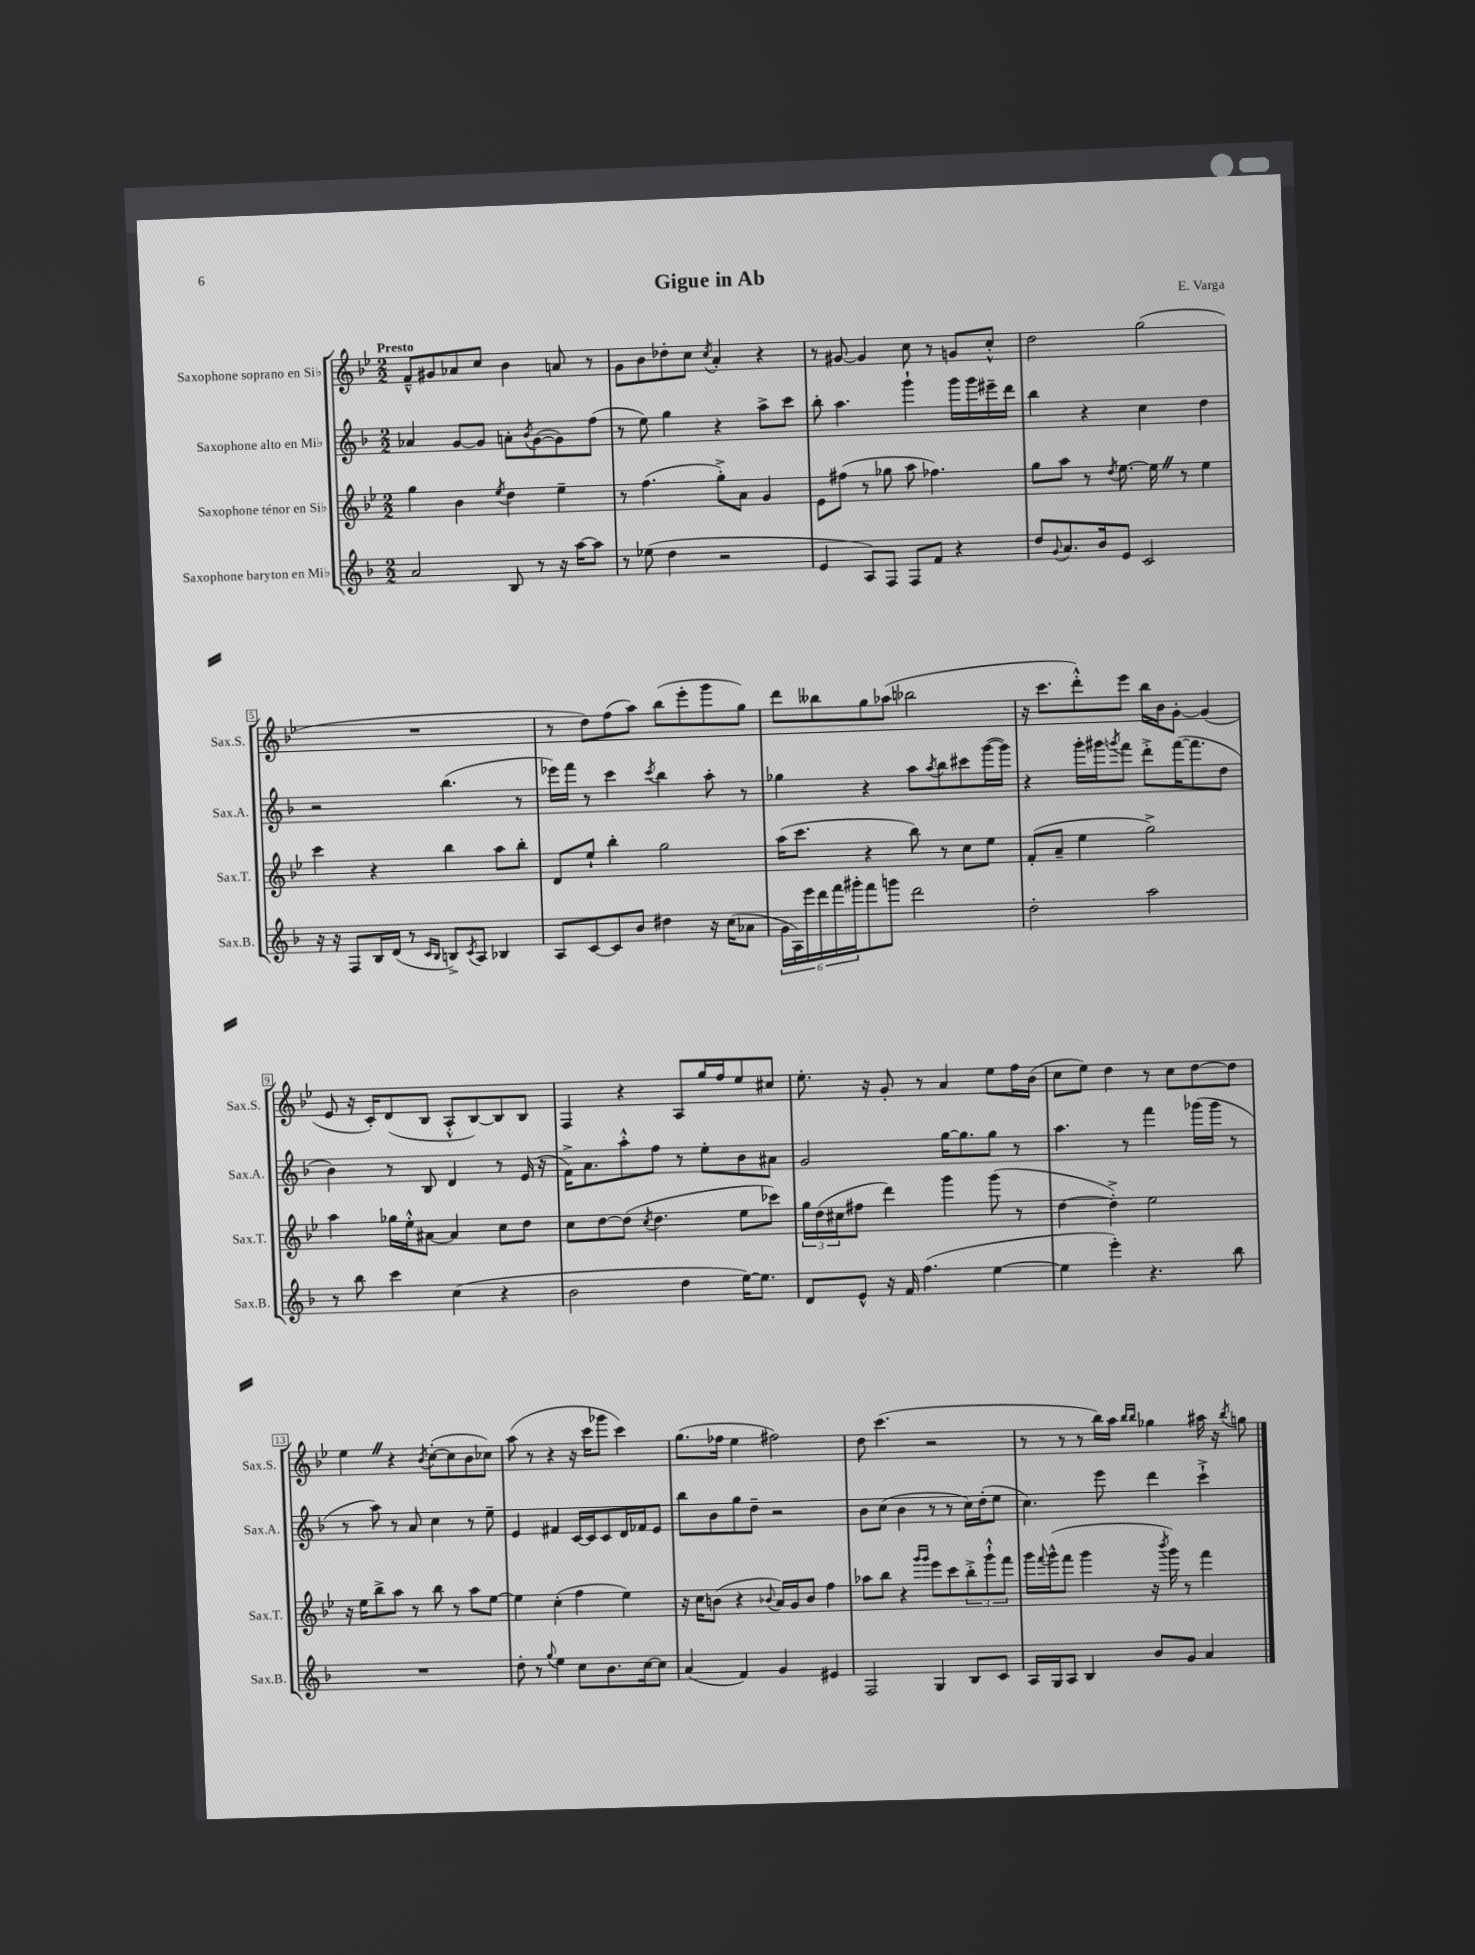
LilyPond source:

\header { title = "Gigue in Ab" composer = "E. Varga" }
<<
\new StaffGroup <<
\new Staff = "s0" \with { instrumentName = "Saxophone soprano en Sib" shortInstrumentName = "Sax.S." } {
    \clef treble \key bes \major \numericTimeSignature \time 2/2 \tempo "Presto"
    f'8---^ gis'8 aes'8 c''8 bes'4 a'8 r8 |
    g'8 bes'8 des''8-. c''8 \acciaccatura { c''8 } a'4-. r4 |
    r8 gis'8~ gis'4 c''8 r8 g'8 c''8-.-^ |
    d''2 g''2( |
    R1 |
    r8 d''8) f''8( a''8) bes''8( ees'''8-. g'''8 g''8) |
    d'''8 beses''8 g''8 aes''8( bes''2 |
    r16 c'''8. d'''8-.-^) ees'''8 bes''16 bes'16 g'8~-. g'4( |
    ees'8 r16 c'16-.) d'8( bes8 a8-.-^ bes8~) bes8 bes8 |
    f4 r4 a8 g''16 f''16 ees''8 cis''8 |
    ees''8.-. r16 g'8-. r8 a'4 ees''8 f''16 bes'16( |
    c''8 ees''8) d''4 r8 c''8 d''8~ d''8 |
    ees''4 \once \override BreathingSign.text = \markup { \musicglyph "scripts.caesura.straight" } \breathe r4 \acciaccatura { bes'8 } c''8~-.( c''8 bes'8 ces''8) |
    a''8( r8 r4 r16 c'''16 ges'''8 c'''4) |
    g''8.( fes''16 ees''4 fis''2) |
    d''8 c'''4.( r2 |
    r8 r8 r8 bes''16) a''16 \grace { bes''16 bes''16 } ges''4 ais''16 r16 \acciaccatura { bes''8 } g''8 \bar "|." |
}
\new Staff = "s1" \with { instrumentName = "Saxophone alto en Mib" shortInstrumentName = "Sax.A." } {
    \clef treble \key f \major \numericTimeSignature \time 2/2
    aes'4 g'8~ g'8 a'8-. \acciaccatura { bes'8 } g'8~( g'8) f''8( |
    r8 e''8) g''4 r4 a''8-> c'''8 |
    bes''8-. a''4. g'''4-! g'''16 g'''16 eis'''16-- d'''16 |
    bes''4 r4 c''4 d''4 |
    r2 bes''4.( r8 |
    ees'''16) f'''16 r8 c'''4 \acciaccatura { c'''8 } bes''4 a''8-. r8 |
    ges''4 r4 a''8 \acciaccatura { a''8 } bes''8 cis'''8 g'''16~( g'''16) |
    r4 g'''16-. gis'''16 \acciaccatura { g'''8 } f'''8 d'''8-.-> f'''16~( f'''8. d''8 |
    bes'4) r8 bes8 d'4 r8 e'16( r16 |
    f'16->) a'8. a''8-.-^ f''8 r8 e''8-. bes'8 ais'8 |
    g'2 g''16~ g''8. g''8 r8 |
    a''4. r8 f'''4 ges'''16( ges'''16 r8 |
    r8 a''8) r8 a'8 c''4 r8 e''8-- |
    e'4 fis'4 c'16~ c'16 c'8 d'16 fes'16 e'8 |
    bes''8 bes'8 g''8 d''8-- r2 |
    bes'8 c''8( bes'4 r8 r8 c''16) d''16-.( e''8 |
    c''4.) e'''8 d'''4 c'''4-!-> \bar "|." |
}
\new Staff = "s2" \with { instrumentName = "Saxophone ténor en Sib" shortInstrumentName = "Sax.T." } {
    \clef treble \key bes \major \numericTimeSignature \time 2/2
    g''4 bes'4 \acciaccatura { ees''8 } d''4 ees''4-- |
    r8 f''4.( g''8-.->) a'8 g'4 |
    ees'8 fis''8( r8 ges''8 a''8 fes''4.) |
    g''8 a''8 r8 \acciaccatura { d''8 } ees''8.~ ees''16 \once \override BreathingSign.text = \markup { \musicglyph "scripts.caesura.straight" } \breathe r8 ees''4 |
    c'''4 r4 bes''4 a''8 bes''8-. |
    d'8 ees''8-! bes''4-. g''2 |
    a''16( c'''8. r4 bes''8) r8 c''8 ees''8 |
    f'8-.( a'8-- ees''4 g''2->) |
    a''4 ges''16 ees''16-.-^ ais'8~ ais'4 c''8 d''8 |
    c''8 d''8~ d''8( \acciaccatura { c''8 } d''4. ees''8 ces'''8) |
    \tuplet 3/2 { g''16 d''16( cis''16 } fis''8 d'''4) g'''4 g'''8( r8 |
    d''4~ d''4-.->) ees''2 |
    r16 ees''16 bes''8-> a''8 r8 bes''8 r8 a''8 ees''8~ |
    ees''4 c''4-.( f''4 ees''4) |
    r16 c''16 b'8( r4 \appoggiatura { bes'8 } a'16) g'16 bes'8 f''4 |
    aes''8 bes''8 r4 \grace { g'''16 g'''16 } ees'''8 c'''8 \tuplet 3/2 { bes''8-.-> g'''8-!-^ f'''8 } |
    g'''16 \appoggiatura { f'''8 } g'''16-^( f'''8 g'''4 r16 \acciaccatura { bes'''8 } g'''16) r8 f'''4 \bar "|." |
}
\new Staff = "s3" \with { instrumentName = "Saxophone baryton en Mib" shortInstrumentName = "Sax.B." } {
    \clef treble \key f \major \numericTimeSignature \time 2/2
    a'2 bes8 r8 r16 a''16~ a''8 |
    r8 ees''8( d''4 r2 |
    e'4 a8) f8 f8 f'8 r4 |
    d''8 \appoggiatura { g'8 } a'8. bes'16 e'8 c'2 |
    r16 r16 f8 bes16 d'16( r8 \grace { c'16 bes16 } b8->) \acciaccatura { c'8 } a8 bes4 |
    a8 c'8~ c'8 bes'8 dis''4 r16 c''16( aes'8 |
    \tuplet 6/4 { g'16 a16) e'''16 d'''16 f'''16 gis'''16-. } f'''8 g'''8 d'''2 |
    d''2-. a''2 |
    r8 bes''8 c'''4 c''4( r4 |
    bes'2 d''4 e''16~) e''8. |
    d'8 e'8-^ r16 f'16 f''4.( e''4~ |
    e''4 e'''4-.) r4. bes''8 |
    R1 |
    d''8-. r8 \appoggiatura { g''8 } e''4 c''8 bes'8. c''16~ c''8 |
    a'4( f'4) g'4 eis'4 |
    f2 g4 bes8 c'8 |
    a16 g16 a8 bes4 bes'8 g'8 a'4 \bar "|." |
}
>>
>>
\layout { \context { \Score \override BarNumber.stencil = #(make-stencil-boxer 0.1 0.3 ly:text-interface::print) } }
